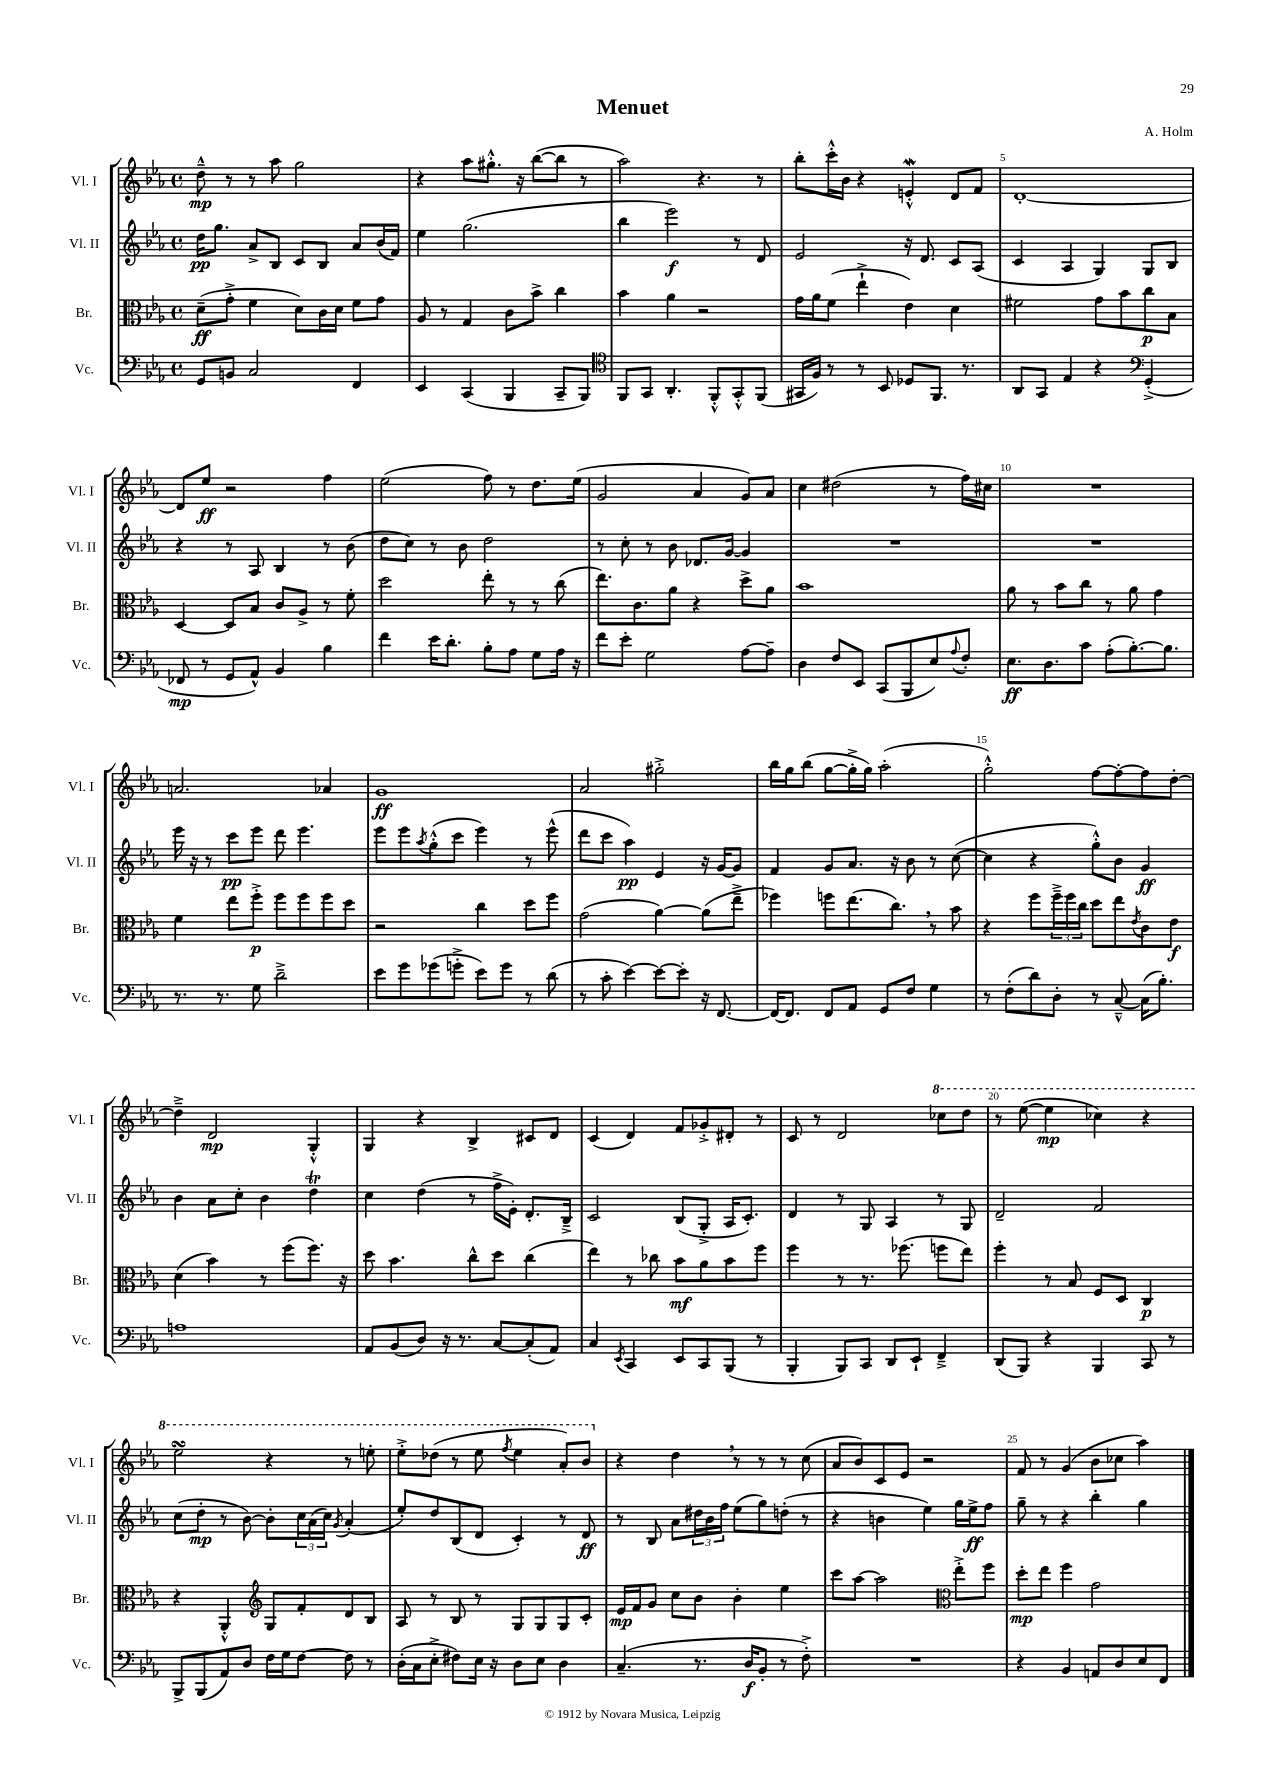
\header { title = "Menuet" composer = "A. Holm" }
<<
\new StaffGroup <<
\new Staff = "s0" \with { instrumentName = "Vl. I" shortInstrumentName = "Vl. I" } {
    \clef treble \key ees \major \defaultTimeSignature \time 4/4
    d''8---^\mp r8 r8 aes''8 g''2 |
    r4 aes''8 gis''8.-.-^ r16 bes''8~( bes''8 r8 |
    aes''2) r4. r8 |
    bes''8-. c'''16-.-^ bes'16 r4 e'4-.-^\mordent d'8 f'8 |
    d'1~-. |
    d'8 ees''8\ff r2 f''4 |
    ees''2( f''8) r8 d''8. ees''16( |
    g'2 aes'4 g'8) aes'8 |
    c''4 dis''2( r8 f''16) cis''16 |
    R1 |
    a'2. aes'4 |
    g'1\ff |
    aes'2 gis''2-.-> |
    bes''16 g''16 bes''8( g''8~ g''16-.-> g''16) aes''2-.( |
    g''2-.-^) f''8~ f''8~-. f''8 d''8~-. |
    d''4---> d'2\mp g4-.-^ |
    g4 r4 bes4-> cis'8 d'8 |
    c'4( d'4) f'8 ges'8-.-> dis'8-. r8 |
    c'8 r8 d'2 \ottava #1 ces'''8 d'''8 |
    r8 ees'''8~( ees'''4\mp ces'''4) r4 |
    ees'''2\turn r4 r8 e'''8-. |
    ees'''8-.-> des'''8( r8 ees'''8 \acciaccatura { f'''8 } ees'''4 aes''8-.) bes''8 \ottava #0 |
    r4 d''4 \breathe r8 r8 r8 c''8( |
    aes'8 bes'8) c'8 ees'8 r2 |
    f'8 r8 g'4( bes'8 ces''8 aes''4) \bar "|." |
}
\new Staff = "s1" \with { instrumentName = "Vl. II" shortInstrumentName = "Vl. II" } {
    \clef treble \key ees \major \defaultTimeSignature \time 4/4
    d''16\pp g''8. aes'8-> bes8 c'8 bes8 aes'8 bes'16( f'16) |
    ees''4 g''2.( |
    bes''4 ees'''2\f) r8 d'8 |
    ees'2 r16 d'8. c'8 aes8( |
    c'4 aes4 g4) g8 bes8 |
    r4 r8 aes8 bes4 r8 bes'8( |
    d''8 c''8) r8 bes'8 d''2 |
    r8 c''8-. r8 bes'8 des'8. g'16~ g'4 |
    R1 |
    R1 |
    ees'''16 r16 r8 c'''8\pp ees'''8 d'''8 ees'''4. |
    ees'''8 ees'''8 \acciaccatura { aes''8 } g''8-.-^( c'''8 ees'''4) r8 ees'''8-^( |
    d'''8 c'''8 aes''4\pp) ees'4 r16 g'16~ g'8 |
    f'4 g'8 aes'8. r16 bes'8 r8 c''8~( |
    c''4 r4 g''8-.-^) bes'8 g'4\ff |
    bes'4 aes'8 c''8-. bes'4 d''4\trill |
    c''4 d''4( r8 f''16-> ees'16-.) d'8.-. bes16---> |
    c'2 bes8( g8-.-> aes16 c'8.-.) |
    d'4 r8 g8 aes4 r8 g8 |
    d'2-- f'2 |
    c''8( d''8-.\mp r8 bes'8~) bes'8-. \tuplet 3/2 { c''16 aes'16( c''16) } \acciaccatura { g'8 } aes'4-.( |
    ees''8-.) d''8 bes8( d'8 c'4-.) r8 d'8\ff |
    r8 bes8 aes'8 \tuplet 3/2 { dis''16 bes'16 f''16 } ees''8( g''8) d''8-.( r8 |
    r4 b'4 ees''4) g''16 ees''16->\ff f''8 |
    g''8-- r8 r4 bes''4-. g''4 \bar "|." |
}
\new Staff = "s2" \with { instrumentName = "Br." shortInstrumentName = "Br." } {
    \clef alto \key ees \major \defaultTimeSignature \time 4/4
    d'8--\ff( g'8-.-> f'4 d'8) c'16 d'16 f'8 g'8 |
    aes8 r8 g4 c'8 bes'8-> c''4 |
    bes'4 aes'4 r2 |
    g'16 aes'16 f'8( ees''4-!-> ees'4) d'4 |
    fis'2 g'8 bes'8 c''8\p bes8 |
    d4~ d8 bes8 c'8 aes8-> r8 f'8-. |
    d''2 ees''8-. r8 r8 c''8( |
    ees''8.) c'8. aes'8 r4 d''8-> aes'8 |
    bes'1 |
    aes'8 r8 bes'8 c''8 r8 aes'8 g'4 |
    f'4 ees''8 f''8-.->\p f''8 f''8 f''8 d''8 |
    r2 c''4 d''8 f''8 |
    g'2( aes'4~) aes'8( ees''8---> |
    fes''4) f''8 ees''8.( c''8.) \breathe r8 bes'8 |
    r4 f''8 \tuplet 3/2 { f''16---> f''16 c''16 } d''8 ees''8 \acciaccatura { ees'8 } c'8 ees'8\f |
    d'4( bes'4) r8 f''8( f''8.) r16 |
    d''8 bes'4. c''8-^ d''8 c''4( |
    ees''4) r8 ces''8 bes'8\mf aes'8 bes'8 f''8 |
    f''4 r8 r8. fes''8.( f''8 ees''8) |
    f''4-. r8 bes8 f8 d8 c4\p |
    r4 aes,4-.-^ \clef treble g8 f'8-. d'8 bes8 |
    aes8 r8 bes8 r8 g8 g8 g8 c'8-. |
    ees'16\mp f'16 g'8 c''8 bes'8 bes'4-. ees''4 |
    c'''8 aes''8~ aes''2 \clef alto ees''8-.-> f''8 |
    d''8-.\mp ees''8 f''4 g'2 \bar "|." |
}
\new Staff = "s3" \with { instrumentName = "Vc." shortInstrumentName = "Vc." } {
    \clef bass \key ees \major \defaultTimeSignature \time 4/4
    g,8 b,8 c2 f,4 |
    ees,4 c,4( bes,,4 c,8-- bes,,8) |
    \clef tenor f,8 g,8 aes,4.-. f,8-.-^ g,8-.-^ f,8( |
    gis,16 f16) r8 r8 bes,8 des8 f,8. r8. |
    aes,8 g,8 ees4 r4 \clef bass g,4-.->( |
    fes,8\mp r8 g,8 aes,8-^) bes,4 bes4 |
    f'4 ees'16 d'8.-. bes8-. aes8 g8 aes16 r16 |
    f'8 ees'8-. g2 aes8~ aes8-- |
    d4 f8 ees,8 c,8( bes,,8 ees8) \appoggiatura { aes8 } f8-. |
    ees8.\ff d8. c'8 aes8-.( bes8.~-.) bes8. |
    r8. r8. g8 d'2---> |
    ees'8 g'8 ges'8( g'8-.-> ees'8) g'8 r8 d'8( |
    r8 c'8-. ees'4~) ees'8~ ees'8-. r16 f,8.~ |
    f,16~ f,8. f,8 aes,8 g,8 f8 g4 |
    r8 f8-.( d'8) d8-. r8 c8~---^ c16( bes8.-.) |
    a1 |
    aes,8 bes,8( d8) r16 r8. c8~ c8-.( aes,8) |
    c4 \acciaccatura { ees,8 } c,4 ees,8 c,8 bes,,8( r8 |
    bes,,4-. bes,,8) c,8 d,8 ees,8-! f,4---> |
    d,8( bes,,8) r4 bes,,4 c,8 r8 |
    bes,,8-> bes,,8( aes,8) d8 f16 g16 f8~ f8 r8 |
    d16-.( c16 ees8-.-> fis8) ees16 r16 d8 ees8 d4 |
    c4.--( r8. d16\f bes,8-. r8 f8-.->) |
    R1 |
    r4 bes,4 a,8 d8 ees8 f,8 \bar "|." |
}
>>
>>
\layout { \context { \Score \override BarNumber.break-visibility = ##(#f #t #t) barNumberVisibility = #(every-nth-bar-number-visible 5) } }
